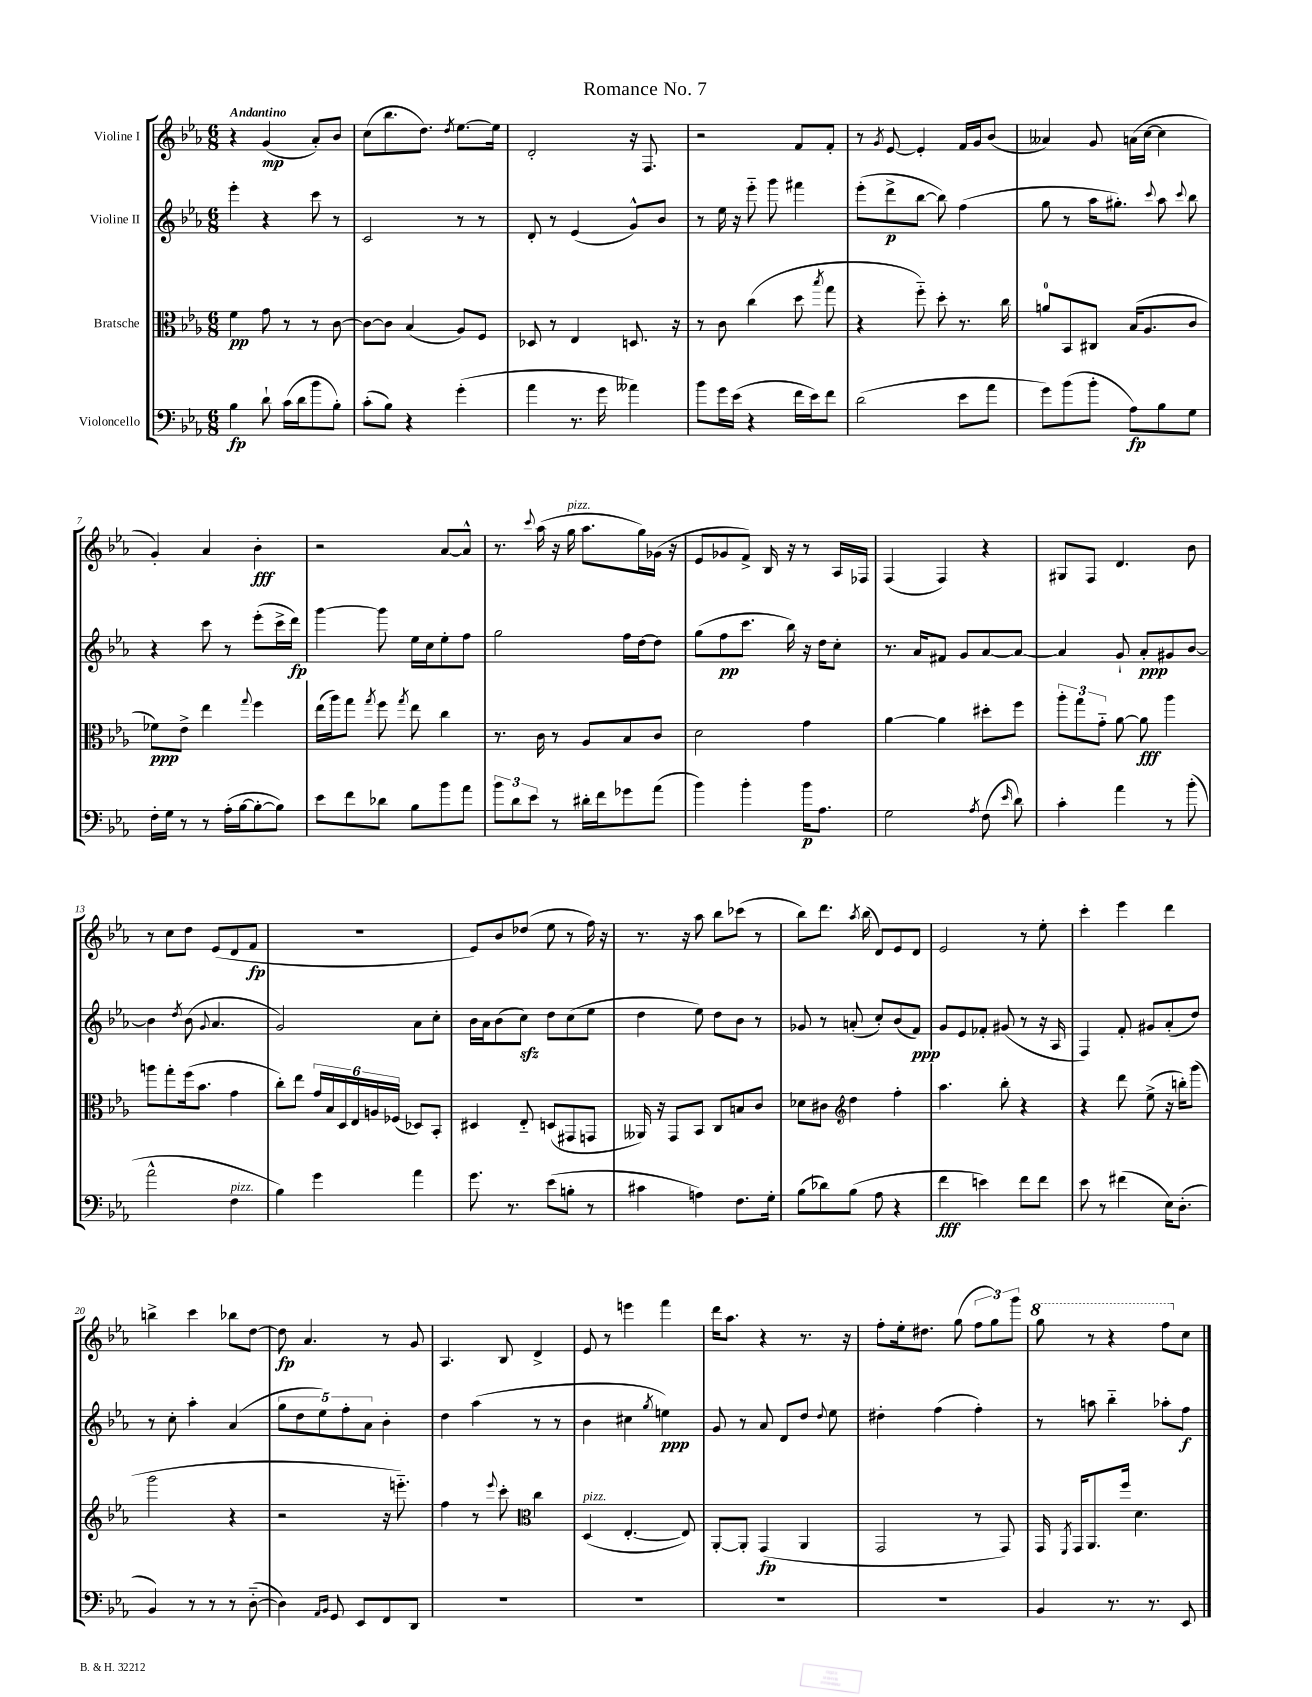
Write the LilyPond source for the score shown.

\header { title = "Romance No. 7" }
<<
\new StaffGroup <<
\new Staff = "s0" \with { instrumentName = "Violine I" } {
    \clef treble \key ees \major \numericTimeSignature \time 6/8 \tempo "Andantino"
    \autoBeamOff r4 g'4\mp( aes'8[-.) bes'8] |
    c''8[( bes''8. d''8.]) \acciaccatura { d''8 } ees''8.[~ ees''16] |
    d'2-. r16 f8. |
    r2 f'8[ f'8]-. |
    r8 \acciaccatura { g'8 } ees'8~ ees'4-. f'16[ g'16 bes'8]( |
    aeses'4) g'8 a'16[( c''16]~ c''4 |
    g'4-.) aes'4 bes'4-.\fff |
    r2 aes'8[~ aes'8]-^ |
    r8. \appoggiatura { c'''8 } aes''16( r16 g''16^\markup { \italic "pizz." } aes''8.[ g''16) ges'16]( r16 |
    ees'8[ ges'8 f'8]->) bes16 r16 r8 aes16[ fes16] |
    f4( f4) r4 |
    gis8[ f8] d'4. bes'8 |
    r8 c''8[ d''8] ees'8[( d'8 f'8]\fp |
    R2. |
    ees'8[) bes'8 des''8]( ees''8 r8 f''16) r16 |
    r8. r16 aes''8 bes''8[ ces'''8]( r8 |
    bes''8[) d'''8.] \acciaccatura { aes''8 } bes''16( d'8[) ees'8 d'8] |
    ees'2 r8 ees''8-. |
    c'''4-. ees'''4 d'''4 |
    b''4-> c'''4 bes''8[ d''8]~ |
    d''8\fp aes'4. r8 g'8 |
    aes4. bes8 d'4-> |
    ees'8 r8 e'''4 f'''4 |
    d'''16[ aes''8.] r4 r8. r16 |
    f''8[-. ees''16-. dis''8.] g''8( \tuplet 3/2 { f''8[ g''8) g'''8] } |
    \ottava #1 g'''8 r8 r4 f'''8[ \ottava #0 c''8] \bar "|." |
}
\new Staff = "s1" \with { instrumentName = "Violine II" } {
    \clef treble \key ees \major \numericTimeSignature \time 6/8
    \autoBeamOff ees'''4-. r4 c'''8 r8 |
    c'2 r8 r8 |
    d'8-. r8 ees'4( g'8[-^) bes'8] |
    r8 ees''16 r16 ees'''8-_ g'''8 fis'''4 |
    ees'''8[-.( d'''8->\p bes''8]~ bes''8) f''4( |
    g''8 r8 aes''16[ gis''8.]-.) \appoggiatura { c'''8 } aes''8 \appoggiatura { c'''8 } bes''8 |
    r4 c'''8 r8 ees'''8[-.( c'''16-> d'''16]\fp) |
    g'''4~ g'''8 ees''16[ c''16 ees''8-. f''8] |
    g''2 f''16[ d''16~ d''8] |
    g''8[( f''8\pp c'''8.] bes''16) r16 d''16[ c''8]-. |
    r8. aes'16[ fis'8] g'8[ aes'8~ aes'8]~ |
    aes'4 g'8-! aes'8[-.\ppp gis'8 bes'8]~ |
    bes'4 \acciaccatura { d''8 } bes'8( \appoggiatura { g'8 } aes'4. |
    g'2) aes'8[ c''8]-. |
    bes'16[ aes'16 bes'8( c''8]\sfz) d''8[ c''8( ees''8] |
    d''4 ees''8) d''8[ bes'8] r8 |
    ges'8 r8 a'8-.( c''8[-.) bes'8( f'8]\ppp) |
    g'8[ ees'8 fes'8]-. gis'8( r8 r16 aes16 |
    f4) f'8-. gis'8[ aes'8-.( d''8]) |
    r8 c''8-. aes''4-. aes'4( |
    \tuplet 5/4 { g''8[ d''8 ees''8) f''8-. aes'8] } bes'4-. |
    d''4 aes''4( r8 r8 |
    bes'4 cis''4 \acciaccatura { g''8 } e''4\ppp) |
    g'8 r8 aes'8 d'8[ d''8] \appoggiatura { d''8 } ees''8 |
    dis''4-. f''4( f''4-.) |
    r8 a''8 bes''4-_ aes''8[-. f''8]\f \bar "|." |
}
\new Staff = "s2" \with { instrumentName = "Bratsche" } {
    \clef alto \key ees \major \numericTimeSignature \time 6/8
    \autoBeamOff f'4\pp g'8 r8 r8 c'8~ |
    c'8[~ c'8] bes4( aes8[) f8] |
    des8 r8 ees4 d8. r16 |
    r8 c'8 c''4( d''8 \acciaccatura { bes''8 } g''8 |
    r4 f''8-_) d''8-. r8. c''16 |
    a'8[-0 bes,8 cis8] bes16[( aes8. c'8] |
    fes'8[\ppp) ees'8]-> ees''4 \appoggiatura { g''8 } f''4 |
    ees''16[( aes''16) g''8] \acciaccatura { g''8 } f''8 \acciaccatura { g''8 } ees''8 c''4 |
    r8. c'16 r8 aes8[ bes8 c'8] |
    d'2 g'4 |
    aes'4~ aes'4 dis''8[-. f''8] |
    \tuplet 3/2 { aes''8[-. g''8 g'8]-_ } aes'8~ aes'8\fff aes''4 |
    a''8[ g''8-. f''16( bes'8.] g'4 |
    c''8[-.) ees''8] \tuplet 6/4 { g'16[ bes16 d16 ees16 a16 fes16]( } des8[) bes,8]-. |
    dis4 ees8-_ d8[( gis,8 g,8] |
    aeses,16) r16 g,8[ bes,8] c8[ b8 c'8] |
    des'8[ cis'8] \clef treble d''4 f''4-. |
    aes''4. bes''8-. r4 |
    r4 d'''8 ees''8->( r16 b''16[-.) g'''8]( |
    g'''2 r4 |
    r2 r16 e'''8.-_) |
    f''4 r8 \appoggiatura { ees'''8 } c'''8-. \clef alto c''4 |
    d4^\markup { \italic "pizz." }( ees4.~-. ees8) |
    aes,8[~-. aes,8]-. g,4\fp( aes,4 |
    g,2 r8 g,8) |
    g,16 \acciaccatura { f,8 } g,16[ aes,8. f''16] d'4. \bar "|." |
}
\new Staff = "s3" \with { instrumentName = "Violoncello" } {
    \clef bass \key ees \major \numericTimeSignature \time 6/8
    \autoBeamOff bes4\fp d'8-! c'16[( d'16 bes'8 bes8]-.) |
    c'8[-.( bes8]) r4 g'4-.( |
    aes'4 r8. g'16 aeses'4) |
    bes'8[ g'16 ees'16]( r4 f'16[ ees'16) f'8] |
    d'2( ees'8[ aes'8] |
    g'8[) bes'8( bes'8]-. aes8[\fp) bes8 g8] |
    f16[-. g16] r8 r8 aes16[-.( bes16~ bes8~-. bes8]) |
    ees'8[ f'8 des'8] bes8[ bes'8 aes'8] |
    \tuplet 3/2 { bes'8[ d'8 ees'8] } r8 dis'16[-. f'16 ges'8 aes'8]( |
    bes'4) bes'4-. bes'16[\p aes8.] |
    g2 \acciaccatura { aes8 } f8( \grace { ees'16 } d'8) |
    c'4-. aes'4 r8 bes'8-.( |
    aes'2-^ f4^\markup { \italic "pizz." } |
    bes4) g'4 aes'4 |
    g'8. r8. ees'8[( b8]-. r8 |
    cis'4 a4) f8.[ g16]-. |
    bes8[( des'8) bes8]( aes8 r4 |
    f'4\fff e'4) f'8[ f'8] |
    ees'8 r8 fis'4( ees16[) d8.]-.( |
    bes,4) r8 r8 r8 d8~-_( |
    d4) \grace { aes,16[ bes,16] } g,8 ees,8[ f,8 d,8] |
    R2. |
    R2. |
    R2. |
    R2. |
    bes,4 r8. r8. ees,8 \bar "|." |
}
>>
>>
